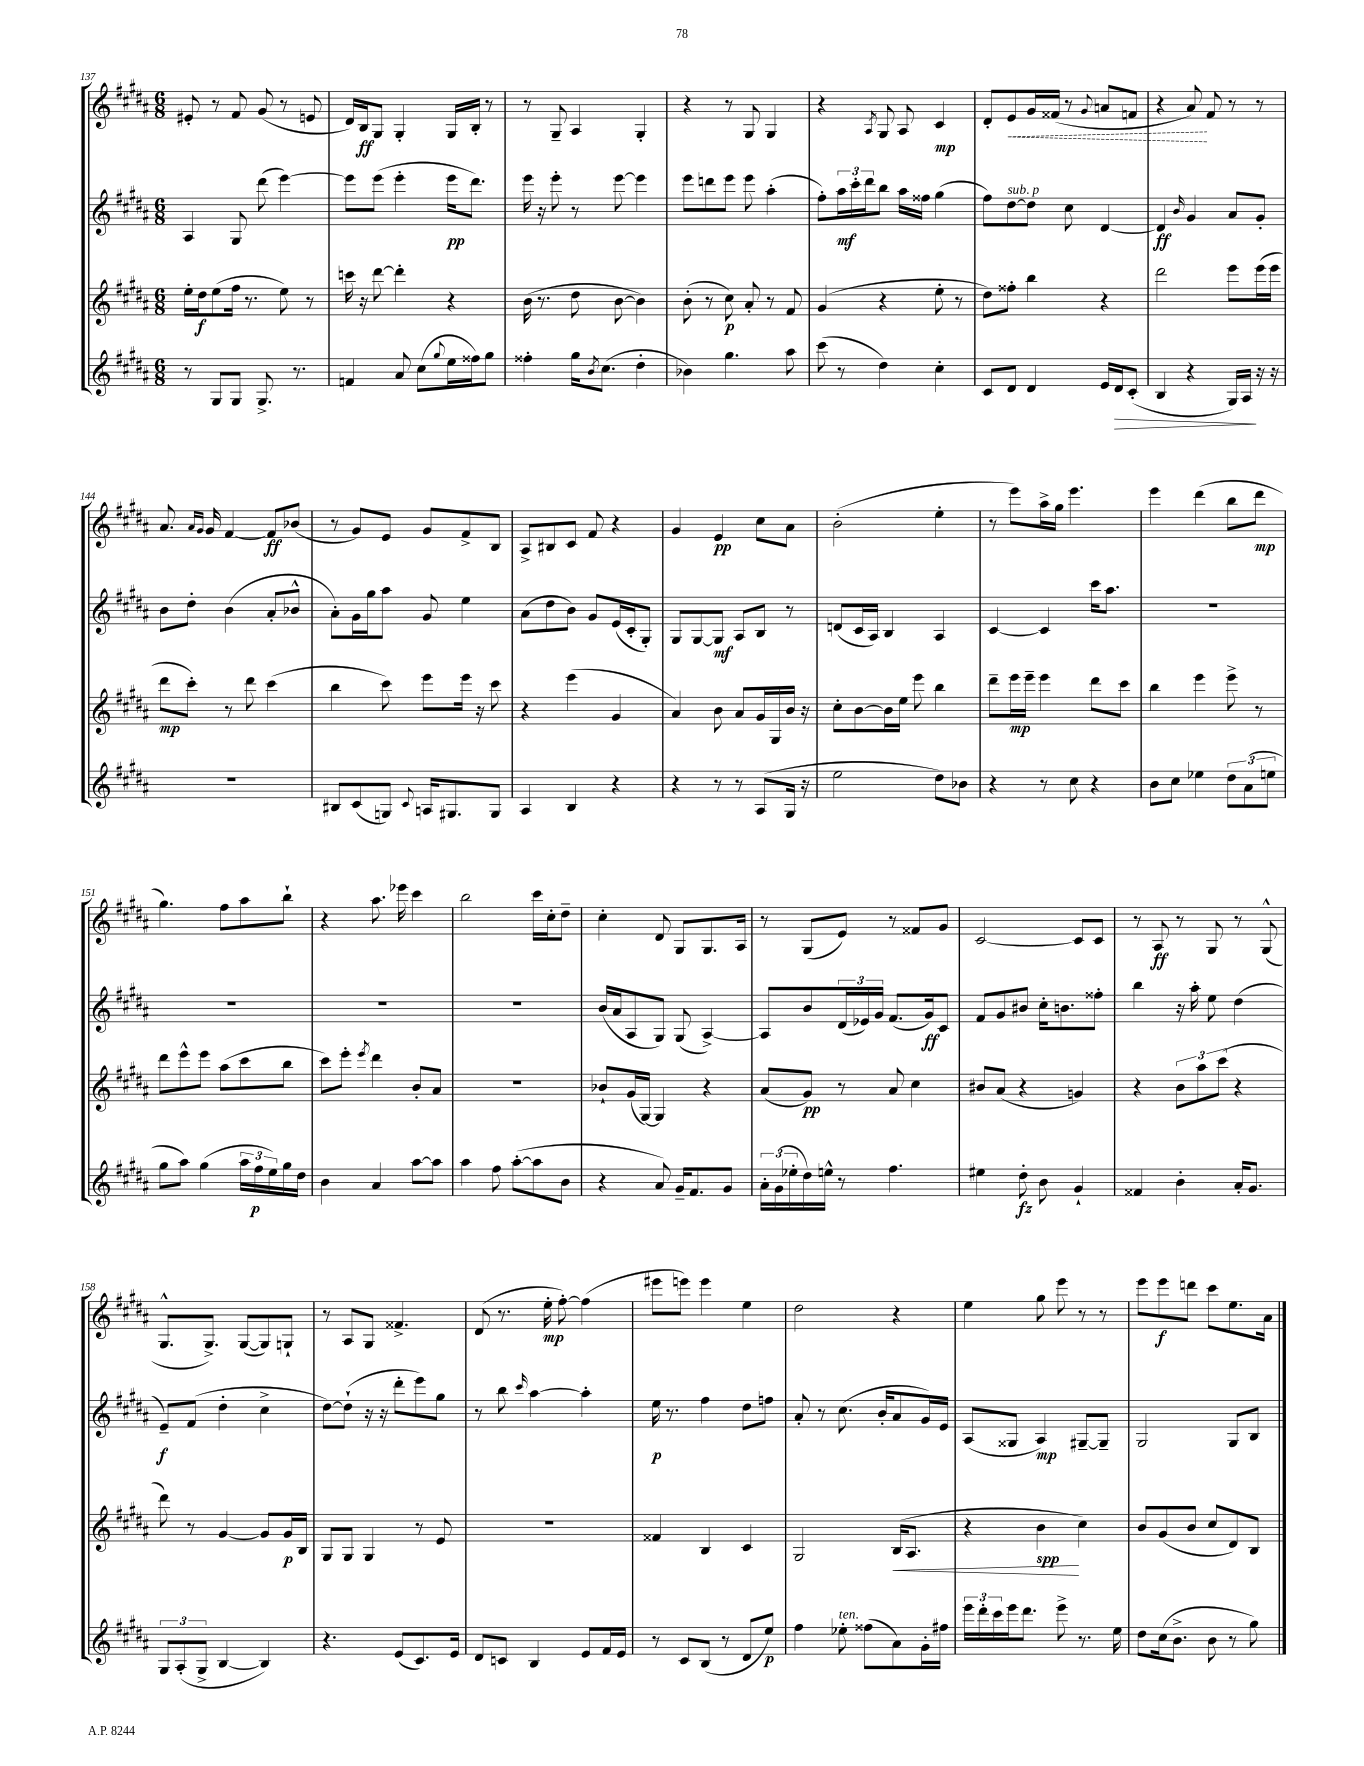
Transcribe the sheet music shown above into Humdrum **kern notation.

**kern	**kern	**kern	**kern
*staff4	*staff3	*staff2	*staff1
*clefG2	*clefG2	*clefG2	*clefG2
*k[f#c#g#d#a#]	*k[f#c#g#d#a#]	*k[f#c#g#d#a#]	*k[f#c#g#d#a#]
*M6/8	*M6/8	*M6/8	*M6/8
8r	16ee'	4A#	8e#'
.	16dd#	.	.
8G#	(8ee	.	8r
8G#	16ff#	8G#	8f#
.	8.r	.	.
8.G#^	.	(8ddd#	(8g#
.	8ee)	[4eee)	8r
8.r	.	.	.
.	8r	.	8e
=	=	=	=
4f	16ccc	8eee]	16d#)
.	16r	.	16B
.	[8ddd#	(8eee	8G#
8a#	4ddd#']	4eee'	4G#'
(8cc#	.	.	.
8qqgg#	.	.	.
16ee	4r	16eee	16G#
16ff##)	.	8.ddd#)	16B'
8gg#	.	.	8r
=	=	=	=
4ff##'	(16b	16eee	8r
.	8.r	16r	.
.	.	8eee'	8G#~
16gg#	8dd#	8r	4A#
8qb	.	.	.
(8.cc#	.	.	.
.	[8b	[8eee	.
4dd#'	4b])	4eee]	4G#'
=	=	=	=
4b-)	(8b'	8eee	4r
.	8r	8ddd	.
4.gg#	8cc#)	8eee	8r
.	8a#'	8eee	8G#
.	8r	(4aa#'	4G#
8aa#	8f#	.	.
=	=	=	=
(8ccc#	(4g#	8ff#')	4r
8r	.	24aa#	.
.	.	24ccc#'	.
.	.	24ddd#	.
.	.	.	8qA#
4dd#)	4r	8bb	8G#
.	.	16aa#	8A#
.	.	16ff##	.
4cc#'	8ee'	(4gg#	4c#
.	8r	.	.
=	=	=	=
8c#	8dd#)	8ff#)	8d#'
8d#	8ff##'	[8dd#	8e
4d#	4bb	8dd#]	16g#
.	.	.	(16f##
.	.	8cc#	8r
.	.	.	8qqg#
16e	4r	[4d#	8a
16d#	.	.	.
(8c#'	.	.	8f
=	=	=	=
4B	2ddd#	4d#]	4r
.	.	16qqb	.
4r	.	4g#	8a#)
.	.	.	8f#
16G#)	8eee	8a#	8r
16A#	.	.	.
16r	(16eee	8g#'	8r
16r	16eee	.	.
=	=	=	=
2.r	8ddd#	8b	8.a#
.	8ccc#')	8dd#'	.
.	.	.	16qqa#
.	.	.	16qqg#
.	.	.	16g#
.	8r	(4b	[4f#
.	8ddd#	.	.
.	(4ccc#	8a#'	8f#]
.	.	8b-^^	(8b-
=	=	=	=
8B#	4bb	8a#')	8r
(8c#	.	16g#	8g#)
.	.	16gg#	.
8G)	8ccc#)	8aa#	8e
8qqc#	.	.	.
16A	8eee	8g#	8g#
8.G#	.	.	.
.	16eee	4ee	8f#^
.	16r	.	.
8G#	8ccc#	.	8B
=	=	=	=
4A#	4r	(8a#	8A#^
.	.	8dd#	8B#
4B	(4eee	8b)	8c#
.	.	8g#	8f#
4r	4g#	(16e	4r
.	.	16c#'	.
.	.	8G#')	.
=	=	=	=
4r	4a#)	8G#	4g#
.	.	[8G#	.
8r	8b	8G#]	4e
8r	8a#	8A#	.
(8A#	16g#	8B	8cc#
.	16G#	.	.
16G#	16b	8r	8a#
16r	16r	.	.
=	=	=	=
2ee	8cc#'	(8d	(2b'
.	[8b	16c#	.
.	.	16A#)	.
.	16b]	4B	.
.	16ee	.	.
.	8eee	.	.
8dd#)	4bb	4A#	4ee'
8b-	.	.	.
=	=	=	=
4r	8ddd#~	[4c#	8r
.	16eee	.	8eee)
.	16eee~	.	.
8r	4eee	4c#]	16aa#^
.	.	.	16gg#
8cc#	.	.	4.eee
4r	8ddd#	16ccc#	.
.	.	8.aa#	.
.	8ccc#	.	.
=	=	=	=
8b	4bb	2.r	4eee
8cc#	.	.	.
4ee-	4eee	.	(4ddd#
12dd#	8eee^	.	8bb
(12a#	.	.	.
.	8r	.	8ddd#
12ee	.	.	.
=	=	=	=
8gg#	8ddd#	2.r	4.gg#)
8aa#)	8eee^^	.	.
(4gg#	8eee	.	.
.	(8aa#	.	8ff#
24aa#	8ccc#	.	8aa#
24ff#	.	.	.
24ee)	.	.	.
16gg#	8bb	.	8bb`
16dd#	.	.	.
=	=	=	=
4b	8ccc#)	2.r	4r
.	8eee'	.	.
.	8qeee	.	.
4a#	4ddd#	.	8.aa#
.	.	.	16eee-
[8aa#	8b'	.	4ccc#
8aa#]	8a#	.	.
=	=	=	=
4aa#	2.r	2.r	2bb
8ff#	.	.	.
([8aa#'	.	.	.
8aa#]	.	.	16ccc#
.	.	.	16cc#'
8b	.	.	8dd#~
=	=	=	=
4r	8b-`	(16b	4cc#'
.	.	16a#	.
.	(16g#	8A#	.
.	[16G#)	.	.
8a#)	4G#]	8G#)	8d#
16g#~	.	(8G#	8G#
8.f#	.	.	.
.	4r	[4A#^)	8.G#
8g#	.	.	.
.	.	.	16A#
=	=	=	=
24a#'	(8a#	8A#]	8r
(24g#	.	.	.
24ee-'	.	.	.
16dd#)	8g#)	8b	(8G#
16ee^^	.	.	.
8r	8r	(24d#	8e)
.	.	24e-)	.
.	.	24g#	.
4.ff#	8a#	(8.f#	8r
.	4cc#	.	8f##
.	.	16g#)	.
.	.	8c#	8g#
=	=	=	=
4ee#	8b#	8f#	[2c#
.	(8a#	8g#	.
8dd#'	4r	8b#	.
8b	.	16cc#'	.
.	.	8.b	.
4g#`	4g)	.	8c#]
.	.	8ff##'	8c#
=	=	=	=
4f##	4r	4bb	8r
.	.	.	8A#
4b'	12b	16r	8r
.	.	16aa#'	.
.	12aa#	.	.
.	.	8ee	8G#
.	(12ccc#	.	.
16a#'	4r	(4dd#	8r
8.g#	.	.	.
.	.	.	(8G#^^
=	=	=	=
12G#	8ddd#)	8e~)	8.G#^^
(12A#'	.	.	.
.	8r	(8f#	.
12G#^	.	.	.
.	.	.	8.G#^)
[4B	[4g#	4dd#'	.
.	.	.	([8G#
4B])	8g#]	4cc#^	8G#])
.	16g#	.	8G`
.	16B	.	.
=	=	=	=
4.r	8G#	[8dd#)	8r
.	8G#	(8dd#`]	8A#
.	4G#	16r	8G#
.	.	16r	.
(8e	.	8ddd#'	4.f##^
8.c#)	8r	8eee)	.
.	8e	8gg#	.
16e	.	.	.
=	=	=	=
8d#	2.r	8r	(8d#
8c	.	8bb	8.r
.	.	16qqccc#	.
4B	.	[4aa#	.
.	.	.	16ee'
.	.	.	[8ff#')
8e	.	4aa#']	(4ff#]
16f#	.	.	.
16e	.	.	.
=	=	=	=
8r	4f##	16ee	8eee#
.	.	8.r	.
8c#	.	.	8eee)
(8B	4B	4ff#	4eee
8r	.	.	.
8d#	4c#	8dd#	4ee
8ee)	.	8ff	.
=	=	=	=
4ff#	2G#	8a#'	2dd#
.	.	8r	.
8ee-'	.	(8.cc#	.
(8ff##	.	.	.
.	.	16b'	.
8a#)	(16B	8a#	4r
.	8.A#	.	.
16g#'	.	16g#)	.
16ff#	.	16e	.
=	=	=	=
24eee	4r	(8A#	4ee
24ddd#'	.	.	.
24ccc#	.	.	.
16eee	.	8G##	.
8.ddd#	.	.	.
.	4b	4A#)	8gg#
8eee^	.	.	8eee
8.r	4cc#)	[8G#~	8r
.	.	8G#~]	8r
16ee	.	.	.
=	=	=	=
8dd#	8b	2G#	8eee
(16cc#	(8g#	.	8eee
8.b^	.	.	.
.	8b	.	8ddd
8b	8cc#	.	8ccc#
8r	8d#)	8G#	8.ee
8gg#)	8B	8B	.
.	.	.	16a#
==	==	==	==
*-	*-	*-	*-
